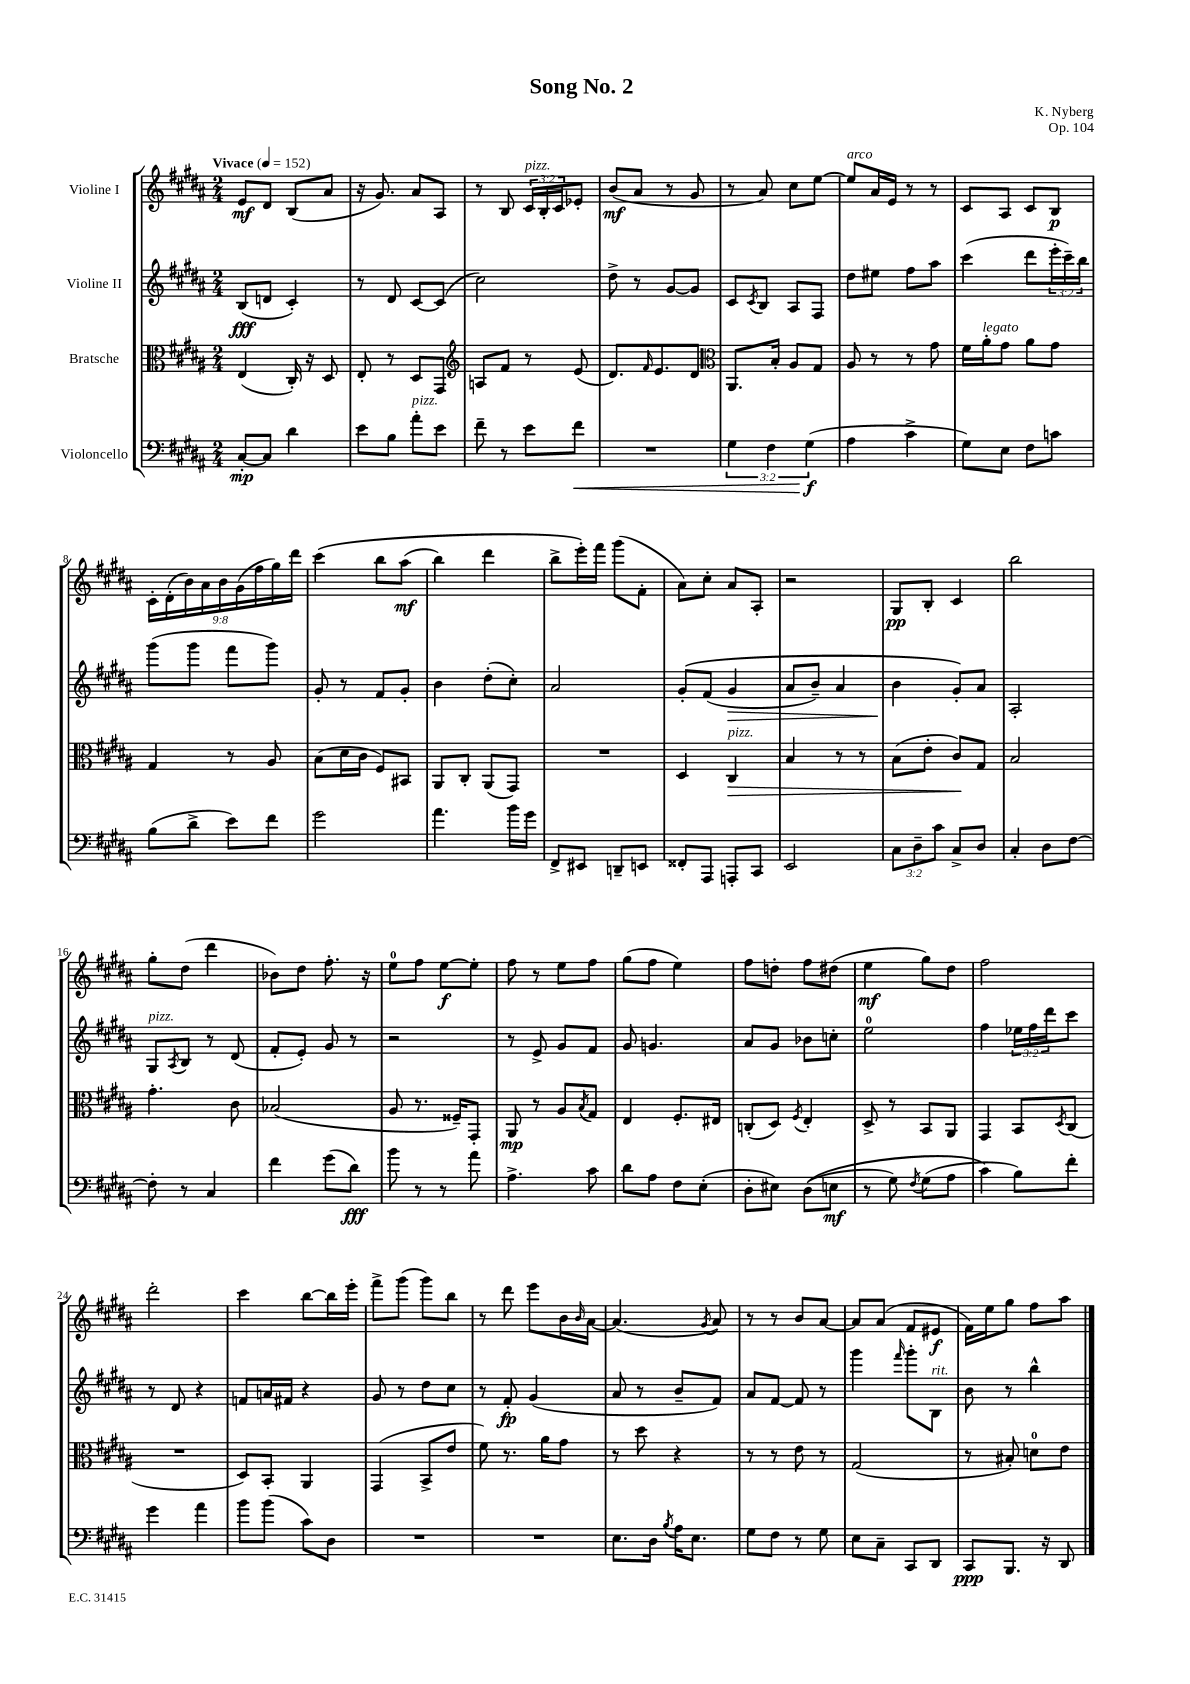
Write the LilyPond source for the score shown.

\header { title = "Song No. 2" composer = "K. Nyberg" opus = "Op. 104" }
<<
\new StaffGroup <<
\new Staff = "s0" \with { instrumentName = "Violine I" } {
    \clef treble \key b \major \numericTimeSignature \time 2/4 \override Staff.TupletNumber.text = #tuplet-number::calc-fraction-text \tempo "Vivace" 4 = 152
    e'8\mf dis'8 b8( ais'8 |
    r16 gis'8.) ais'8 ais8 |
    r8 b8 \tuplet 3/2 { cis'16^\markup { \italic "pizz." } b16-. cis'16 } ees'8-. |
    b'8\mf( ais'8 r8 gis'8 |
    r8 ais'8) cis''8 e''8~ |
    e''8^\markup { \italic "arco" } ais'16 e'16 r8 r8 |
    cis'8 ais8 cis'8 b8\p |
    \tuplet 9/8 { cis'16-. dis'16-.( b'16) ais'16 b'16 gis'16( fis''16 gis''16) dis'''16 } |
    cis'''4\( b''8 ais''8\mf( |
    b''4) dis'''4 |
    b''8-> e'''16-.\) fis'''16 gis'''8( fis'8-. |
    ais'8) cis''8-. ais'8 ais8-. |
    r2 |
    gis8\pp b8-. cis'4 |
    b''2 |
    gis''8-. dis''8( dis'''4 |
    bes'8) dis''8 fis''8.-. r16 |
    e''8-0 fis''8 e''8~\f e''8-. |
    fis''8 r8 e''8 fis''8 |
    gis''8( fis''8 e''4) |
    fis''8 d''8-. fis''8 dis''8( |
    e''4\mf gis''8) dis''8 |
    fis''2 |
    dis'''2-. |
    cis'''4 b''8~ b''16 e'''16-. |
    fis'''8-> gis'''8( gis'''8) b''8 |
    r8 dis'''8 e'''8 b'16 \grace { b'16 } ais'16~ |
    ais'4.( \acciaccatura { gis'8 } ais'8) |
    r8 r8 b'8 ais'8~ |
    ais'8 ais'8( fis'8 eis'8\f |
    fis'16) e''16 gis''8 fis''8 ais''8 \bar "|." |
}
\new Staff = "s1" \with { instrumentName = "Violine II" } {
    \clef treble \key b \major \numericTimeSignature \time 2/4 \override Staff.TupletNumber.text = #tuplet-number::calc-fraction-text
    b8\fff( d'8 cis'4-.) |
    r8 dis'8 cis'8~ cis'8( |
    cis''2) |
    dis''8-> r8 gis'8~ gis'8 |
    cis'8 \acciaccatura { cis'8 } b8 ais8 fis8 |
    dis''8 eis''8 fis''8 ais''8 |
    cis'''4( dis'''8 \tuplet 3/2 { e'''16-. cis'''16--) b''16 } |
    gis'''8( gis'''8 fis'''8 gis'''8) |
    gis'8-. r8 fis'8 gis'8-. |
    b'4 dis''8-.( cis''8-.) |
    ais'2 |
    gis'8-.\( fis'8( gis'4\> |
    ais'8 b'8--) ais'4 |
    b'4\! gis'8-.\) ais'8 |
    ais2-. |
    gis8^\markup { \italic "pizz." } \acciaccatura { ais8 } b8 r8 dis'8( |
    fis'8-. e'8-.) gis'8 r8 |
    r2 |
    r8 e'8-> gis'8 fis'8 |
    gis'8 g'4. |
    ais'8 gis'8 bes'8 c''8-. |
    e''2-0 |
    fis''4 \tuplet 3/2 { ees''16 fis''16 dis'''16 } cis'''8 |
    r8 dis'8 r4 |
    f'8 a'16 fis'16 r4 |
    gis'8 r8 dis''8 cis''8 |
    r8 fis'8-.\fp gis'4( |
    ais'8 r8 b'8-- fis'8) |
    ais'8 fis'8~ fis'8 r8 |
    gis'''4 \grace { fis'''16 } gis'''8-. b8^\markup { \italic "rit." } |
    b'8 r8 b''4-^ \bar "|." |
}
\new Staff = "s2" \with { instrumentName = "Bratsche" } {
    \clef alto \key b \major \numericTimeSignature \time 2/4
    e4( cis16-.) r16 dis8 |
    e8-. r8 dis8 gis,8 |
    \clef treble a8 fis'8 r8 e'8( |
    dis'8.) \grace { fis'16 } e'8. dis'8 |
    \clef alto ais,8. b16-. ais8 gis8 |
    ais8 r8 r8 gis'8 |
    fis'16 ais'16-.^\markup { \italic "legato" } gis'8 ais'8 gis'8 |
    gis4 r8 ais8 |
    b8( dis'16 cis'16 fis8) bis,8 |
    ais,8 cis8-. ais,8( gis,8) |
    R2 |
    dis4 cis4\>^\markup { \italic "pizz." } |
    b4 r8 r8 |
    b8( e'8-. cis'8\!) gis8 |
    b2 |
    gis'4.-. cis'8 |
    bes2( |
    ais8 r8. fisis16--) gis,8-. |
    ais,8\mp r8 ais8 \acciaccatura { b8 } gis8 |
    e4 fis8.-. eis16 |
    c8-.( dis8) \acciaccatura { fis8 } e4-. |
    dis8-> r8 b,8 ais,8 |
    gis,4 b,8 \acciaccatura { dis8 } cis8( |
    R2 |
    dis8) b,8-. ais,4 |
    gis,4( b,8-> e'8 |
    fis'8) r8. ais'16 gis'8 |
    r8 dis''8 r4 |
    r8 r8 e'8 r8 |
    gis2( |
    r8 bis8-.) d'8-0 e'8 \bar "|." |
}
\new Staff = "s3" \with { instrumentName = "Violoncello" } {
    \clef bass \key b \major \numericTimeSignature \time 2/4 \override Staff.TupletNumber.text = #tuplet-number::calc-fraction-text
    cis8~-.\mp cis8 dis'4 |
    e'8 b8 ais'8-.^\markup { \italic "pizz." } e'8 |
    fis'8-- r8 e'8 fis'8\< |
    R2 |
    \tuplet 3/2 { gis4 fis4 gis4\f\!( } |
    ais4 cis'4-> |
    gis8) e8 fis8 c'8 |
    b8( dis'8-> e'8) fis'8 |
    gis'2 |
    ais'4. b'16 gis'16 |
    fis,8-> eis,8 d,8-- e,8 |
    fisis,8-. ais,,8 a,,8-. cis,8 |
    e,2 |
    \tuplet 3/2 { cis8 dis8-- cis'8 } cis8-> dis8 |
    cis4-. dis8 fis8~ |
    fis8-. r8 cis4 |
    fis'4 gis'8( dis'8\fff) |
    b'8 r8 r8 ais'8 |
    ais4.-> cis'8 |
    dis'8 ais8 fis8 e8-.( |
    dis8-. eis8) dis8(\( e8\mf |
    r8 gis8) \acciaccatura { fis8 } gis8( ais8 |
    cis'4\) b8) fis'8-. |
    gis'4 ais'4 |
    b'8 b'8( cis'8) dis8 |
    R2 |
    R2 |
    e8. dis16 \acciaccatura { b8 } ais16 e8. |
    gis8 fis8 r8 gis8 |
    e8 cis8-- cis,8 dis,8 |
    cis,8\ppp b,,8. r16 dis,8 \bar "|." |
}
>>
>>
